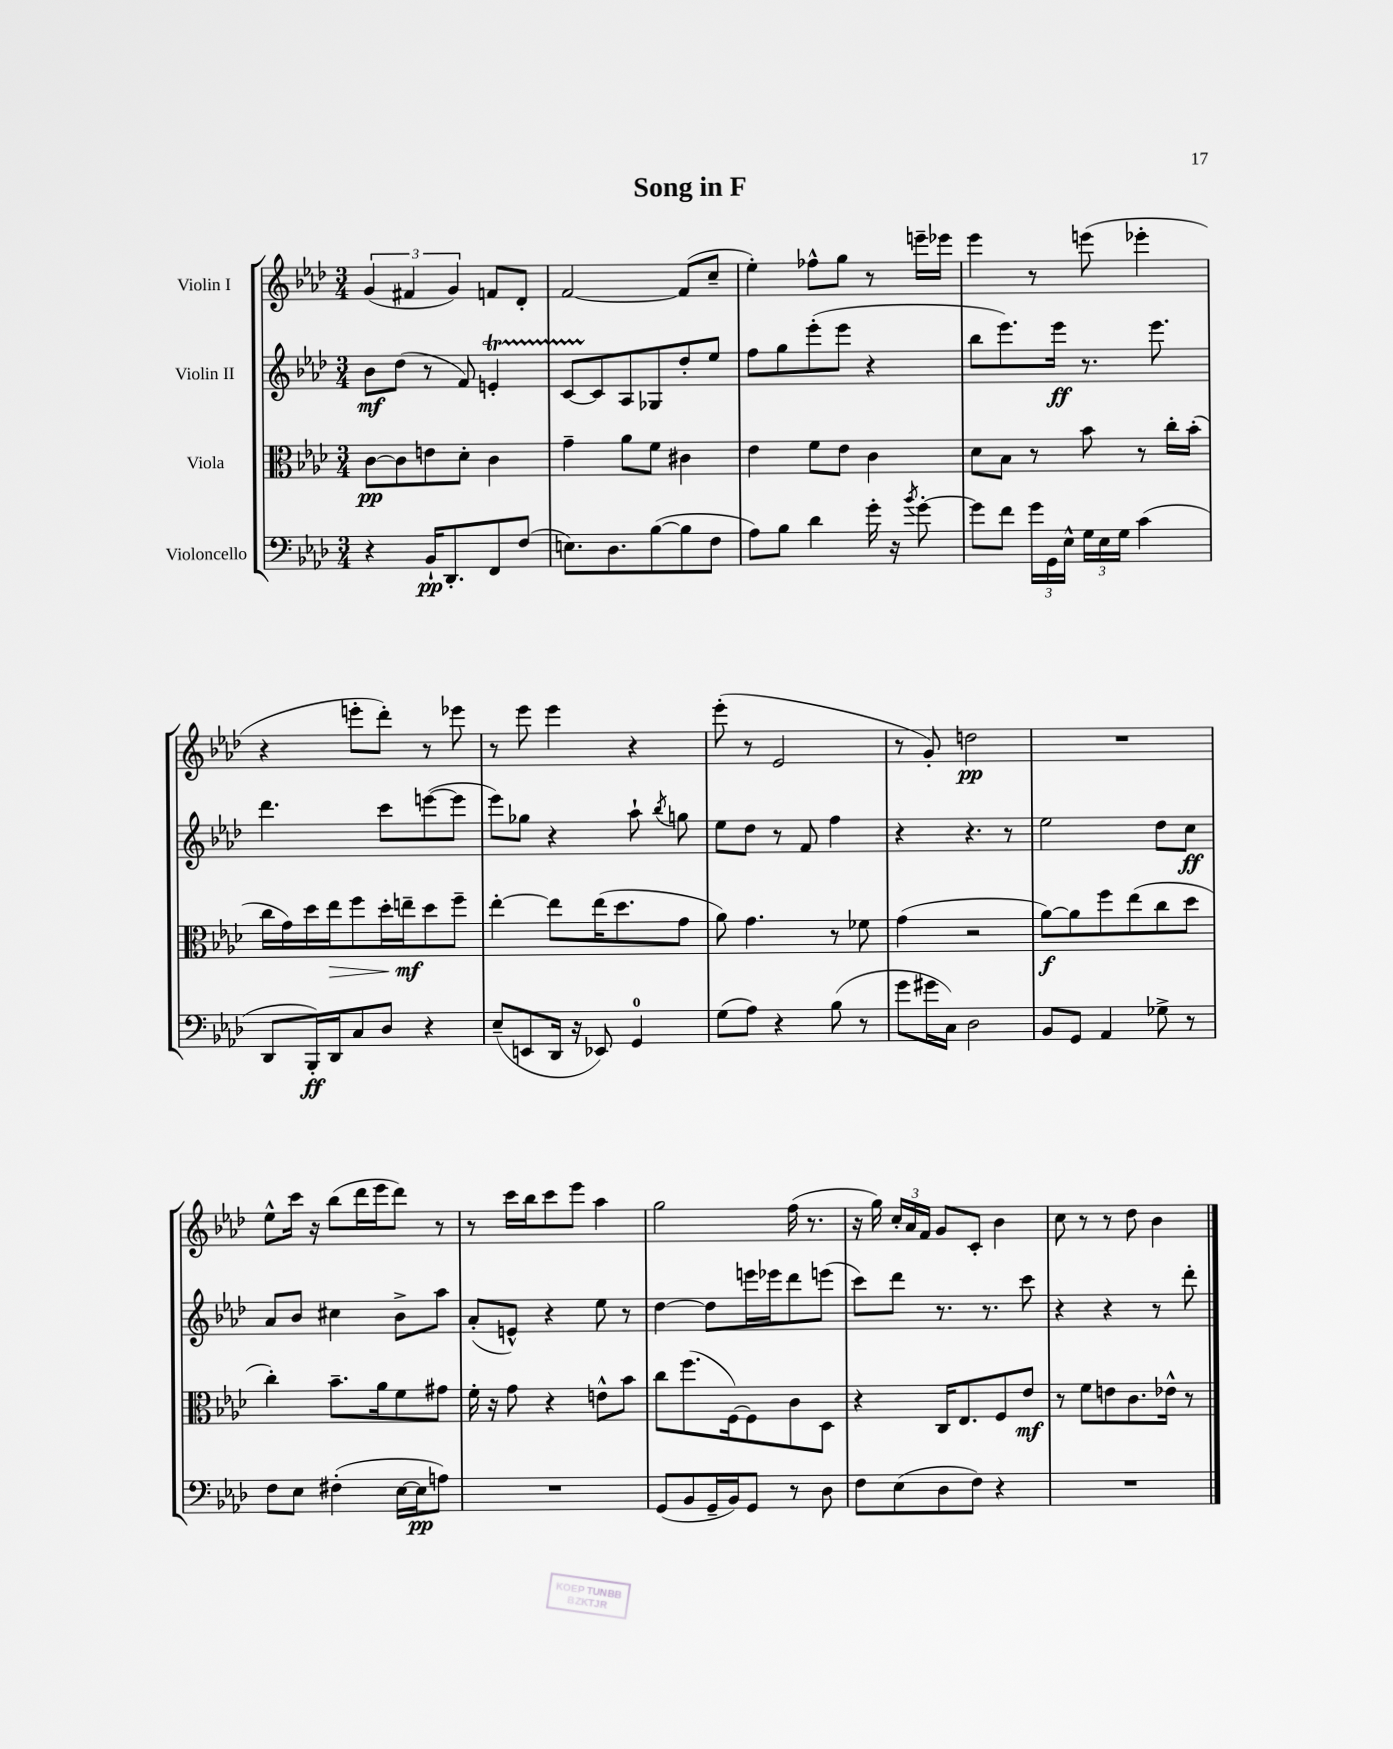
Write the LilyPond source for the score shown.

\header { title = "Song in F" }
<<
\new StaffGroup <<
\new Staff = "s0" \with { instrumentName = "Violin I" } {
    \clef treble \key aes \major \numericTimeSignature \time 3/4
    \autoBeamOff \tuplet 3/2 { g'4( fis'4 g'4) } f'8[ des'8]-. |
    f'2~ f'8[( c''8]-- |
    ees''4-.) fes''8[-^ g''8] r8 e'''16[-- ees'''16] |
    ees'''4 r8 e'''8( ees'''4-. |
    r4 e'''8[-. des'''8]-.) r8 ees'''8 |
    r8 ees'''8 ees'''4 r4 |
    ees'''8-.( r8 ees'2 |
    r8 g'8-.) d''2\pp |
    R2. |
    ees''8[-^ c'''16] r16 bes''8[( des'''16 ees'''16 des'''8]) r8 |
    r8 c'''16[ bes''16 c'''8 ees'''8] aes''4 |
    g''2 f''16( r8. |
    r16 g''16) \tuplet 3/2 { c''16[-. aes'16 f'16] } g'8[ c'8]-. bes'4 |
    c''8 r8 r8 des''8 bes'4 \bar "|." |
}
\new Staff = "s1" \with { instrumentName = "Violin II" } {
    \clef treble \key aes \major \numericTimeSignature \time 3/4
    \autoBeamOff bes'8[\mf des''8]( r8 f'8) e'4-.\startTrillSpan |
    c'8[~ c'8\stopTrillSpan aes8 ges8 des''8-. ees''8] |
    f''8[ g''8 ees'''8-.( ees'''8] r4 |
    bes''8[ ees'''8.) ees'''16]\ff r8. ees'''8. |
    des'''4. c'''8[ e'''8~( e'''8] |
    ees'''8[) ges''8] r4 aes''8-! \acciaccatura { bes''8 } g''8 |
    ees''8[ des''8] r8 f'8 f''4 |
    r4 r4. r8 |
    ees''2 des''8[ c''8]\ff |
    aes'8[ bes'8] cis''4 bes'8[-> aes''8] |
    aes'8[-.( e'8]-^) r4 ees''8 r8 |
    des''4~ des''8[ e'''16 ees'''16 des'''8 e'''8]( |
    c'''8[) des'''8] r8. r8. c'''8 |
    r4 r4 r8 des'''8-. \bar "|." |
}
\new Staff = "s2" \with { instrumentName = "Viola" } {
    \clef alto \key aes \major \numericTimeSignature \time 3/4
    \autoBeamOff c'8[~\pp c'8 e'8 des'8]-. c'4 |
    g'4-- aes'8[ f'8] cis'4 |
    ees'4 f'8[ ees'8] c'4 |
    des'8[ bes8] r8 bes'8 r8 c''16[-. bes'16]-.( |
    c''16[ g'16) des''16 ees''16\> f''8 des''16-. e''16--\mf\! des''8 f''8]-- |
    ees''4~-. ees''8[ ees''16( des''8. g'8] |
    aes'8) g'4. r8 fes'8 |
    g'4( r2 |
    aes'8[~\f) aes'8 f''8 ees''8( c''8 des''8] |
    c''4-.) bes'8.[-- aes'16 f'8 gis'8] |
    f'16-. r16 g'8 r4 e'8[-^ bes'8] |
    c''8[ f''8.( f16~) f8 c'8 des8] |
    r4 c16[ ees8. f8 ees'8]\mf |
    r8 f'8[ e'8 c'8. ees'16]-^ r8 \bar "|." |
}
\new Staff = "s3" \with { instrumentName = "Violoncello" } {
    \clef bass \key aes \major \numericTimeSignature \time 3/4
    \autoBeamOff r4 bes,16[-!\pp des,8.-. f,8 f8]( |
    e8.[) des8. bes8~( bes8 f8] |
    aes8[) bes8] des'4 g'16-. r16 \acciaccatura { bes'8 } g'8~-. |
    g'8[ f'8] \tuplet 3/2 { g'16[ g,16 ees16]-^ } \tuplet 3/2 { g16[ ees16 g16] } c'4( |
    des,8[ bes,,16-.\ff) des,16 c8 des8] r4 |
    ees8[--( e,8 des,16] r16 ees,8) g,4-0 |
    g8[( aes8]) r4 bes8( r8 |
    g'8[ gis'16 c16]) des2 |
    bes,8[ g,8] aes,4 ges8-> r8 |
    f8[ ees8] fis4-.( ees16[~ ees16\pp a8]) |
    R2. |
    g,8[( bes,8 g,16-- bes,16) g,8] r8 des8 |
    f8[ ees8( des8 f8]) r4 |
    R2. \bar "|." |
}
>>
>>
\layout { \context { \Score \remove "Bar_number_engraver" } }
